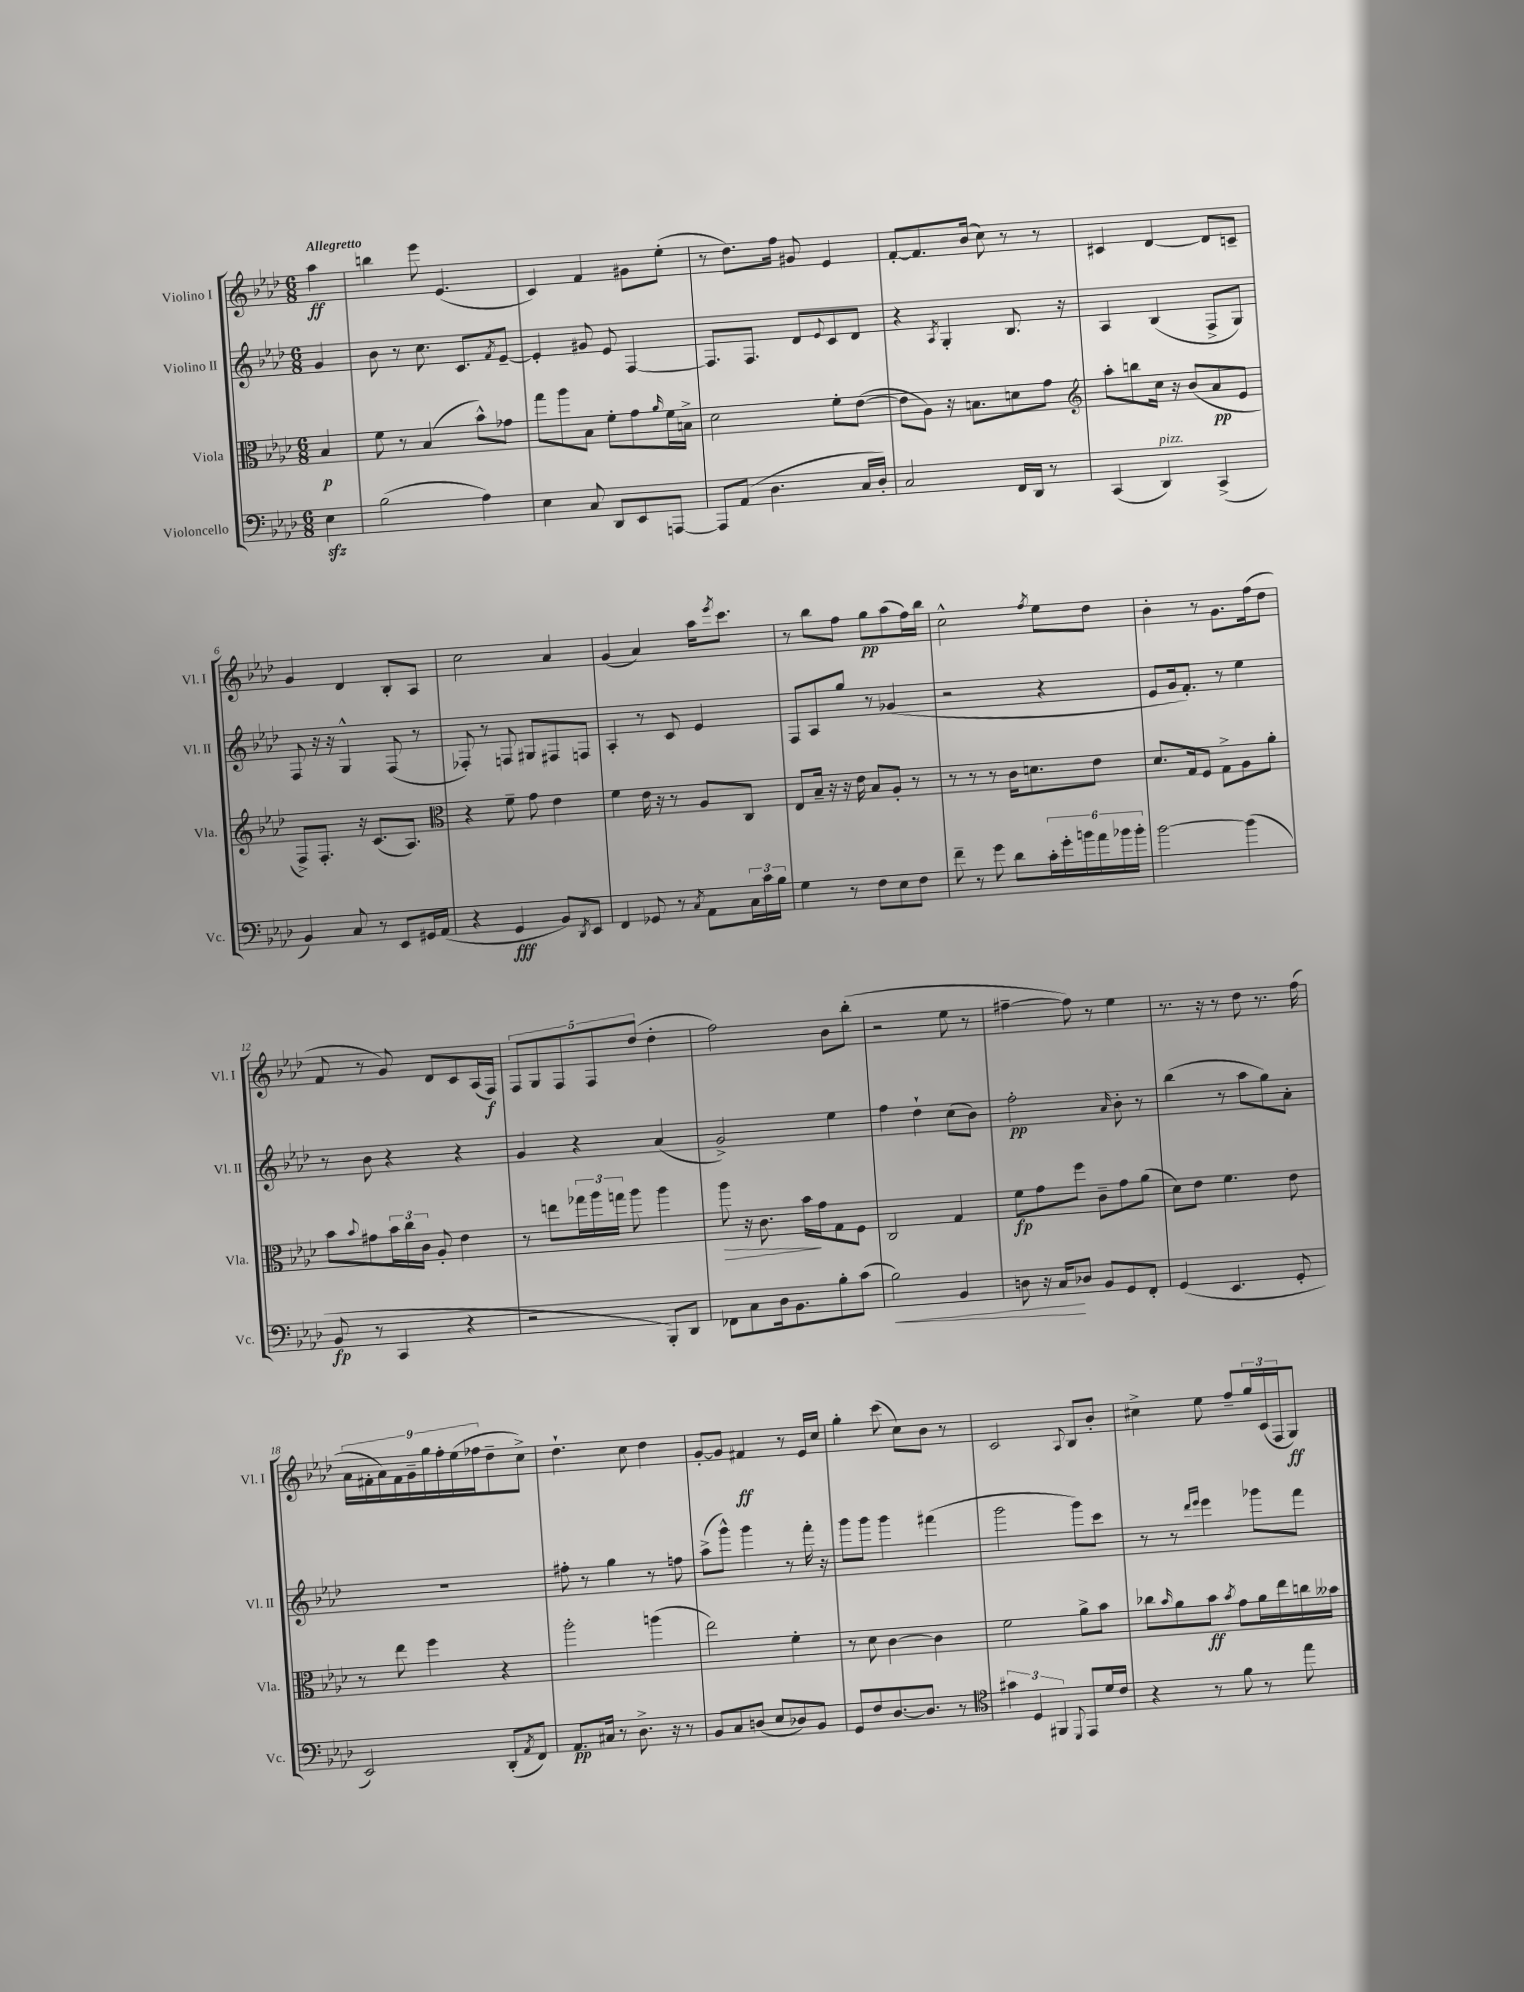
<<
\new StaffGroup <<
\new Staff = "s0" \with { instrumentName = "Violino I" shortInstrumentName = "Vl. I" } {
    \clef treble \key aes \major \numericTimeSignature \time 6/8 \partial 4 \tempo "Allegretto"
    aes''4\ff |
    b''4 ees'''8 ees'4.( |
    c'4) f'4 gis'8 ees''8-.( |
    r8 des''8.) f''16 gis'8 ees'4 |
    f'8~-. f'8. bes'16( c''8) r8 r8 |
    cis'4 des'4~ des'8 c'8-- |
    g'4 des'4 bes8-. aes8 |
    c''2 aes'4 |
    g'4( aes'4) aes''16 \acciaccatura { ees'''8 } c'''8. |
    r8 bes''8 f''8 g''8\pp aes''8( f''16) bes''16 |
    c''2-^ \acciaccatura { f''8 } ees''8 des''8 |
    bes'4-. r8 g'8. f''16( des''8 |
    f'8 r8 g'8) des'8 c'8 aes16( f16\f) |
    \tuplet 5/4 { f8 g8 f8 f8 des''8( } des''4-. |
    f''2) bes'8 bes''8-.( |
    r2 ees''8 r8 |
    fis''4~-- fis''8) r8 ees''4 |
    r8. r16 r8 des''8 r8. f''16( |
    \tuplet 9/8 { aes'16 fis'16-. aes'16) fis'16 g'16-- g''16 f''16-. ees''16( fes''16 } des''8-- c''8->) |
    des''4.-! c''8 des''4 |
    g'8~-. g'8 fis'4\ff r8 ees'16 c''16 |
    g''4-. c'''8( c''8) bes'8 r8 |
    c'2 \appoggiatura { aes8 } bes8 bes'8-. |
    cis''4-> ees''8 f''8-- \tuplet 3/2 { g''16 c'16( f16 } g8\ff) \bar "|." |
}
\new Staff = "s1" \with { instrumentName = "Violino II" shortInstrumentName = "Vl. II" } {
    \clef treble \key aes \major \numericTimeSignature \time 6/8 \partial 4
    g'4 |
    bes'8 r8 c''8. c'8. \acciaccatura { f'8 } ees'8~-- |
    ees'4-. gis'8 ees'8 f4~ |
    f8. f8. des'8 \appoggiatura { ees'8 } c'8 des'8 |
    r4 \acciaccatura { aes8 } g4-. bes8. r16 |
    aes4 bes4( f8-> g8) |
    f8 r16 r16 g4-^ f8( r8 |
    fes8-.) r8 f8 gis8 fis8 f8 |
    aes4-. r8 c'8 ees'4 |
    f8 aes8 g''8 r8 ges'4( |
    r2 r4 |
    ees'8 g'16 f'8.-.) r8 ees''4 |
    r8 bes'8 r4 r4 |
    g'4 r4 aes'4( |
    g'2->) ees''4 |
    f''4 des''4-! c''8( bes'8) |
    f''2-.\pp \grace { aes'16 } bes'8-. r8 |
    bes''4( r8 aes''8 g''8) aes'8-. |
    R2. |
    fis''8-. r8 g''4 r8 f''8 |
    aes''8->( g'''8-^) g'''4 r8 f'''16-. r16 |
    g'''8 g'''8 g'''4 fis'''4( |
    g'''2 g'''8) c'''8 |
    r8 r8 \grace { des'''16 ees'''16 } ees'''4 ges'''8 f'''8 \bar "|." |
}
\new Staff = "s2" \with { instrumentName = "Viola" shortInstrumentName = "Vla." } {
    \clef alto \key aes \major \numericTimeSignature \time 6/8 \partial 4
    bes4\p |
    f'8 r8 bes4( bes'8-^) ges'8 |
    g''8 aes''8 bes8 f'8-. g'8 \grace { aes'16 } f'16 b16-> |
    des'2 f'8-. ees'8~( |
    ees'8 aes8) r16 b8. d'8 g'8 |
    \clef treble aes''8-. b''8 c''16 r16 bes'8( aes'8\pp ees'8 |
    f8->) f8.-. r16 c'8.( aes8.) |
    \clef alto r4 f'8-- g'8 ees'4 |
    f'4 ees'16 r16 r8 aes8 c8 |
    ees8 bes16-- r16 r16 ees'16 bes8 aes8-. r8 |
    r8 r8 r8 c'16 d'8. ees'8 |
    des'8. g16 f8 g8-> aes8 aes'8-. |
    bes'8 \appoggiatura { bes'8 } gis'8 \tuplet 3/2 { bes'16 c''16 c'16 } aes8-. ees'4 |
    r8 e''8 \tuplet 3/2 { ges''16 aes''16 g''16 } aes''8 aes''4 |
    aes''8\> r16 c'8. bes'16\! g'16 g8 f8 |
    c2 g4 |
    f'8\fp g'8 f''8 c'8-- g'8 aes'8( |
    des'8) ees'8 f'4. ees'8 |
    r8 ees''8 f''4 r4 |
    aes''2-. a''4( |
    ees''2) f'4-. |
    r8 des'8 c'4~ c'4 |
    f'2 aes'8-> bes'8 |
    ces''8 \grace { bes'16 } aes'8 bes'8\ff \acciaccatura { bes'8 } g'8 aes'16 ees''16 c''16 beses'16 \bar "|." |
}
\new Staff = "s3" \with { instrumentName = "Violoncello" shortInstrumentName = "Vc." } {
    \clef bass \key aes \major \numericTimeSignature \time 6/8 \partial 4
    ees4\sfz |
    bes2( aes4) |
    ees4 c8 des,8 ees,8 a,,8~ |
    a,,8 aes,8( des4. c16 des16-.) |
    c2 f,16 des,16 r8 |
    c,4( des,4^\markup { \italic "pizz." }) c,4->( |
    bes,4) c8 r8 ees,8 gis,16 aes,16( |
    r4 g,4\fff bes,8) \acciaccatura { des,8 } ees,8 |
    f,4 ges,8 r8 \acciaccatura { c8 } aes,8 \tuplet 3/2 { c16 c'16 bes16 } |
    g4 r8 f8 ees8 f8 |
    f'8-- r8 g'8 des'8 \tuplet 6/4 { c'16-. g'16-. b'16 aes'16 bes'16 bes'16-. } |
    bes'2~ bes'4( |
    bes,8\fp r8 c,4 r4 |
    r2 bes,,8-.) des,8 |
    fes,8 c8 des16 bes,8. bes8-. c'8( |
    bes2\<) bes,4 |
    d8 r16 c16\! des8 bes,8 g,8 f,8-. |
    g,4( ees,4. g,8-. |
    ees,2) des,8-.( \acciaccatura { aes,8 } f,8) |
    aes,8.\pp cis16 r8 des8.-> r16 r8 |
    bes,8 c8 d8( ees8 des8) bes,8 |
    g,8 f8 des8.~ des8. r8 |
    \clef tenor \tuplet 3/2 { gis'4 des4 fis,4 } \appoggiatura { des,8 } ees,8 des'16 c'16 |
    r4 r8 f'8 r8 ees''8 \bar "|." |
}
>>
>>
